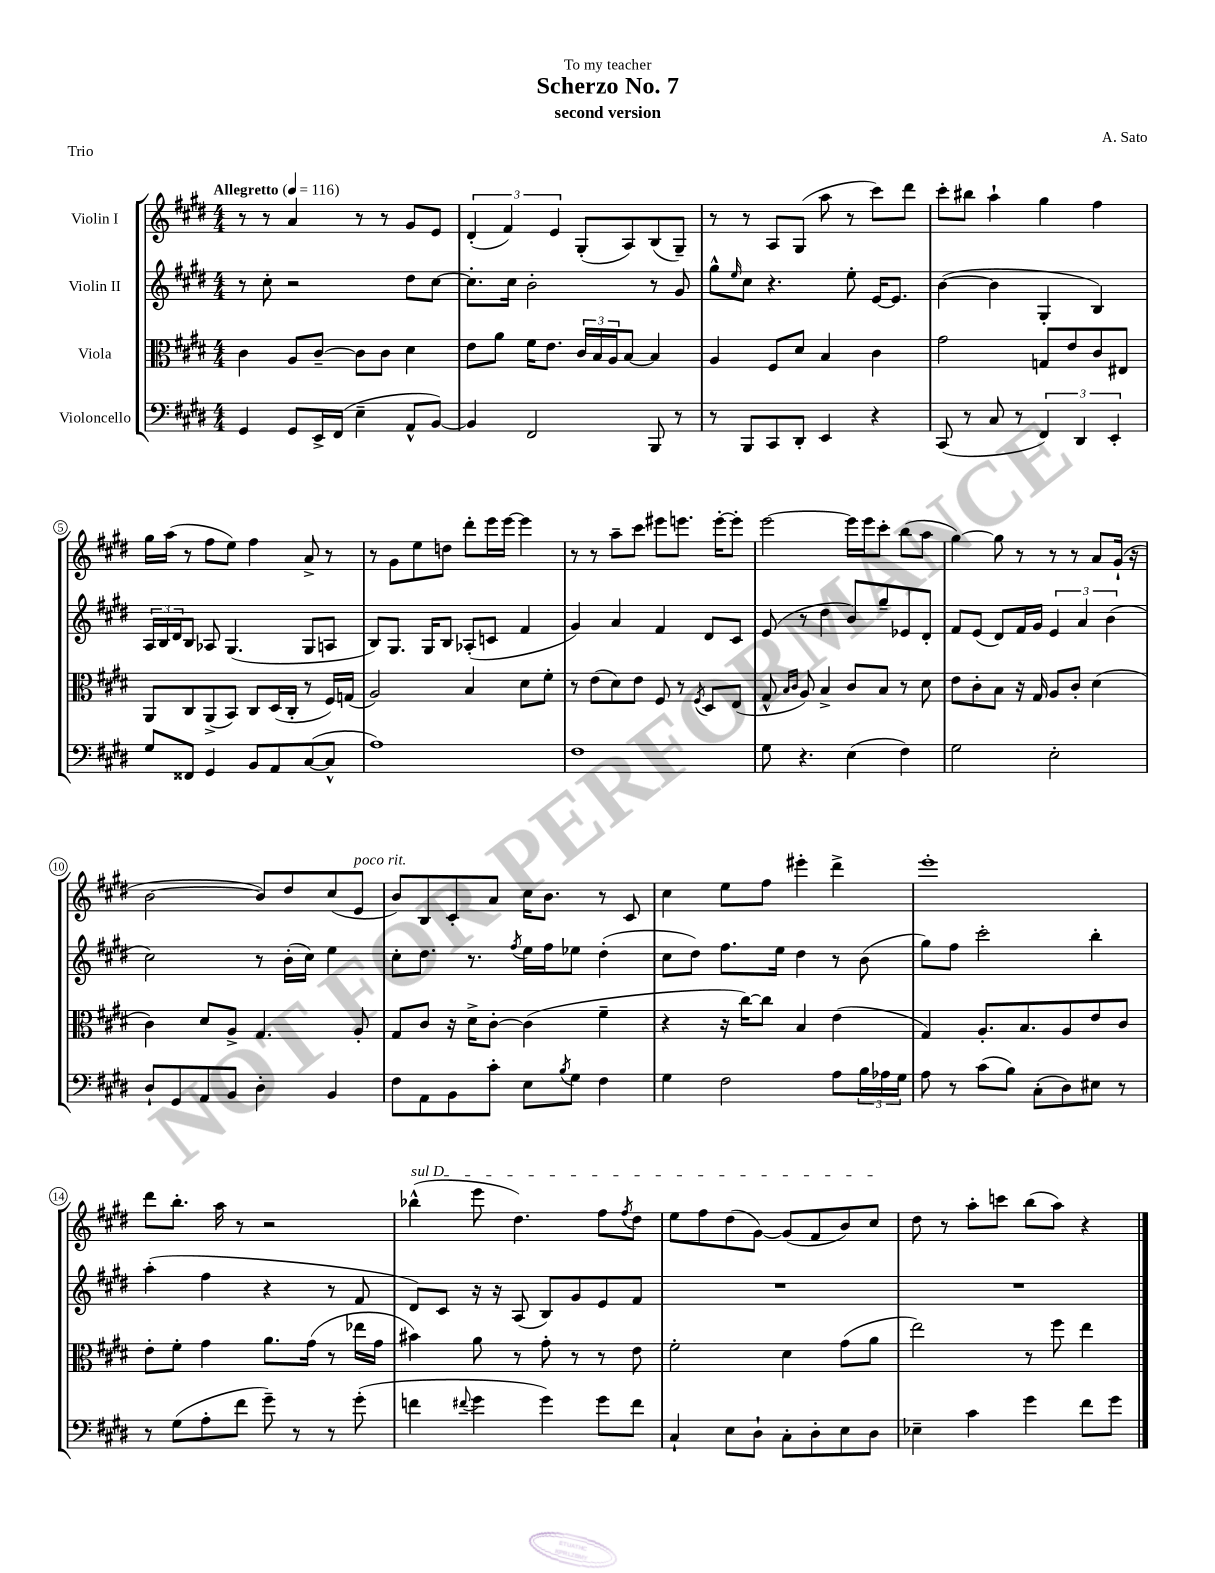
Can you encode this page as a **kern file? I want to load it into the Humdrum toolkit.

**kern	**kern	**kern	**kern
*staff4	*staff3	*staff2	*staff1
*clefF4	*clefC3	*clefG2	*clefG2
*k[f#c#g#d#]	*k[f#c#g#d#]	*k[f#c#g#d#]	*k[f#c#g#d#]
*M4/4	*M4/4	*M4/4	*M4/4
*MM116	*MM116	*MM116	*MM116
4GG#	4c#	8r	8r
.	.	8cc#'	8r
8GG#	8A	2r	4a
16EE^	[8c#~	.	.
(16FF#	.	.	.
4E~	8c#]	.	8r
.	8c#	.	8r
8AA^^	4d#	8dd#	8g#
[8BB)	.	[8cc#	8e
=	=	=	=
4BB]	8e	8.cc#']	(6d#'
.	8a	.	.
.	.	.	6f#)
.	.	16cc#	.
2FF#	16f#	2b'	.
.	8.e	.	.
.	.	.	6e
.	24c#	.	(8G#'
.	24B	.	.
.	24A	.	.
.	[8B	.	8A)
8BBB	4B]	8r	(8B
8r	.	8g#	8G#~)
=	=	=	=
8r	4A	8gg#^^	8r
.	.	16qqee	.
8BBB	.	8cc#	8r
8CC#	8F#	4.r	8A
8DD#'	8d#	.	(8G#
4EE	4B	.	8aa
.	.	8ee'	8r
4r	4c#	[16e	8ccc#)
.	.	8.e]	.
.	.	.	8ddd#
=	=	=	=
(8CC#	2g#	([4b	8ccc#'
8r	.	.	8bb#
8C#	.	4b]	4aa`
8r	.	.	.
6FF#)	8G	4G#'	4gg#
.	8e	.	.
6DD#	.	.	.
.	8c#	4B)	4ff#
6EE'	.	.	.
.	8E#	.	.
=	=	=	=
8G#	8AA	24A	16gg#
.	.	24B	.
.	.	.	(16aa
.	.	24d#	.
8FF##	8C#	8B	8r
4GG#	(8AA^	8A-	8ff#
.	8BB)	(4.G#	8ee)
8BB	8C#	.	4ff#
8AA	(16D#	.	.
.	16C#'	.	.
([8C#	8r	8G#	8a^
8C#^^]	16F#)	8A	8r
.	(16G	.	.
=	=	=	=
1A)	2A)	8B)	8r
.	.	8.G#	8g#
.	.	.	8ee
.	.	16G#	.
.	.	8B	8dd
.	4B	(8A-'	8ddd#'
.	.	8c	16eee
.	.	.	[16eee
.	8d#	4f#	4eee]
.	8f#'	.	.
=	=	=	=
1F#	8r	4g#)	8r
.	(8e	.	8r
.	8d#)	4a	8aa~
.	8e	.	8ccc#
.	8F#	4f#	8eee#
.	8r	.	8.eee
.	8qF#	.	.
.	8D#	8d#	.
.	.	.	[16eee'
.	(8E	8c#	8eee']
=	=	=	=
8G#	8G#^^	(8e	[2eee
.	16qqB	.	.
.	16qqc#	.	.
4.r	8A)	8r	.
.	4B^	4dd#	.
(4E	8c#	8b)	16eee]
.	.	.	16eee
.	8B	8gg#~	8ccc#'
4F#)	8r	8e-	(8bb
.	8d#	8d#'	8aa
=	=	=	=
2G#	8e	8f#	[4gg#)
.	8c#'	(8e	.
.	8B	8d#)	8gg#]
.	16r	16f#	8r
.	16G#	16g#	.
2E'	8A	6e	8r
.	8c#'	.	8r
.	.	6a	.
.	(4d#	.	8a
.	.	(6b	.
.	.	.	(16g#`
.	.	.	16r
=	=	=	=
8D#`	4c#)	2cc#)	[2b
8GG#	.	.	.
8AA	8d#	.	.
8BB	8A^	.	.
4D#'	4.G#	8r	8b])
.	.	(16b'	8dd#
.	.	16cc#)	.
4BB	.	4ee	(8cc#
.	8A'	.	8e
=	=	=	=
8F#	8G#	8cc#'	8b)
8AA	8c#	8.dd#	8B
8BB	16r	.	8c#'
.	16d#^	8.r	.
8c#'	[8c#'	.	8a
.	.	8qff#	.
8E	(4c#]	16ee	16cc#
.	.	16ff#	8.b
8qB	.	.	.
8G#	.	8ee-	.
4F#	4f#~	(4dd#'	8r
.	.	.	8c#
=	=	=	=
4G#	4r	8cc#	4cc#
.	.	8dd#)	.
2F#	16r	8.ff#	8ee
.	[16cc#)	.	.
.	8cc#]	.	8ff#
.	.	16ee	.
.	4B	4dd#	4eee#'
8A	(4e	8r	4ddd#^
24B	.	(8b	.
24A-	.	.	.
24G#	.	.	.
=	=	=	=
8A	4G#)	8gg#)	1eee'
8r	.	8ff#	.
(8c#	8.A'	2ccc#'	.
8B)	.	.	.
.	8.B	.	.
(8C#'	.	.	.
8D#)	8A	.	.
8E#	8e	4bb'	.
8r	8c#	.	.
=	=	=	=
8r	8e'	(4aa'	8ddd#
(8G#	8f#'	.	8.bb'
8A'	4g#	4ff#	.
.	.	.	16aa
8f#	.	.	8r
8g#~)	8.a	4r	2r
8r	.	.	.
.	(16g#	.	.
8r	8r	8r	.
(8g#'	16ee-	8f#	.
.	16g#	.	.
=	=	=	=
4f	4b#)	8d#)	(4bb-^^
.	.	8c#	.
8qqf#	.	.	.
4g#	8a	16r	8eee
.	.	16r	.
.	8r	(8A	4.dd#)
4g#)	8g#'	8B)	.
.	8r	8g#	.
8g#	8r	8e	8ff#
.	.	.	8qff#
8f#	8e	8f#	8dd#
=	=	=	=
4C#`	2f#'	1r	8ee
.	.	.	8ff#
8E	.	.	(8dd#
8D#`	.	.	[8g#)
8C#'	4d#	.	(8g#]
8D#'	.	.	8f#
8E	(8g#	.	8b)
8D#	8a	.	8cc#
=	=	=	=
4E-~	2ee)	1r	8dd#
.	.	.	8r
4c#	.	.	8aa'
.	.	.	8ccc
4g#	8r	.	(8bb
.	8ff#	.	8aa)
8f#	4ee	.	4r
8g#	.	.	.
==	==	==	==
*-	*-	*-	*-
